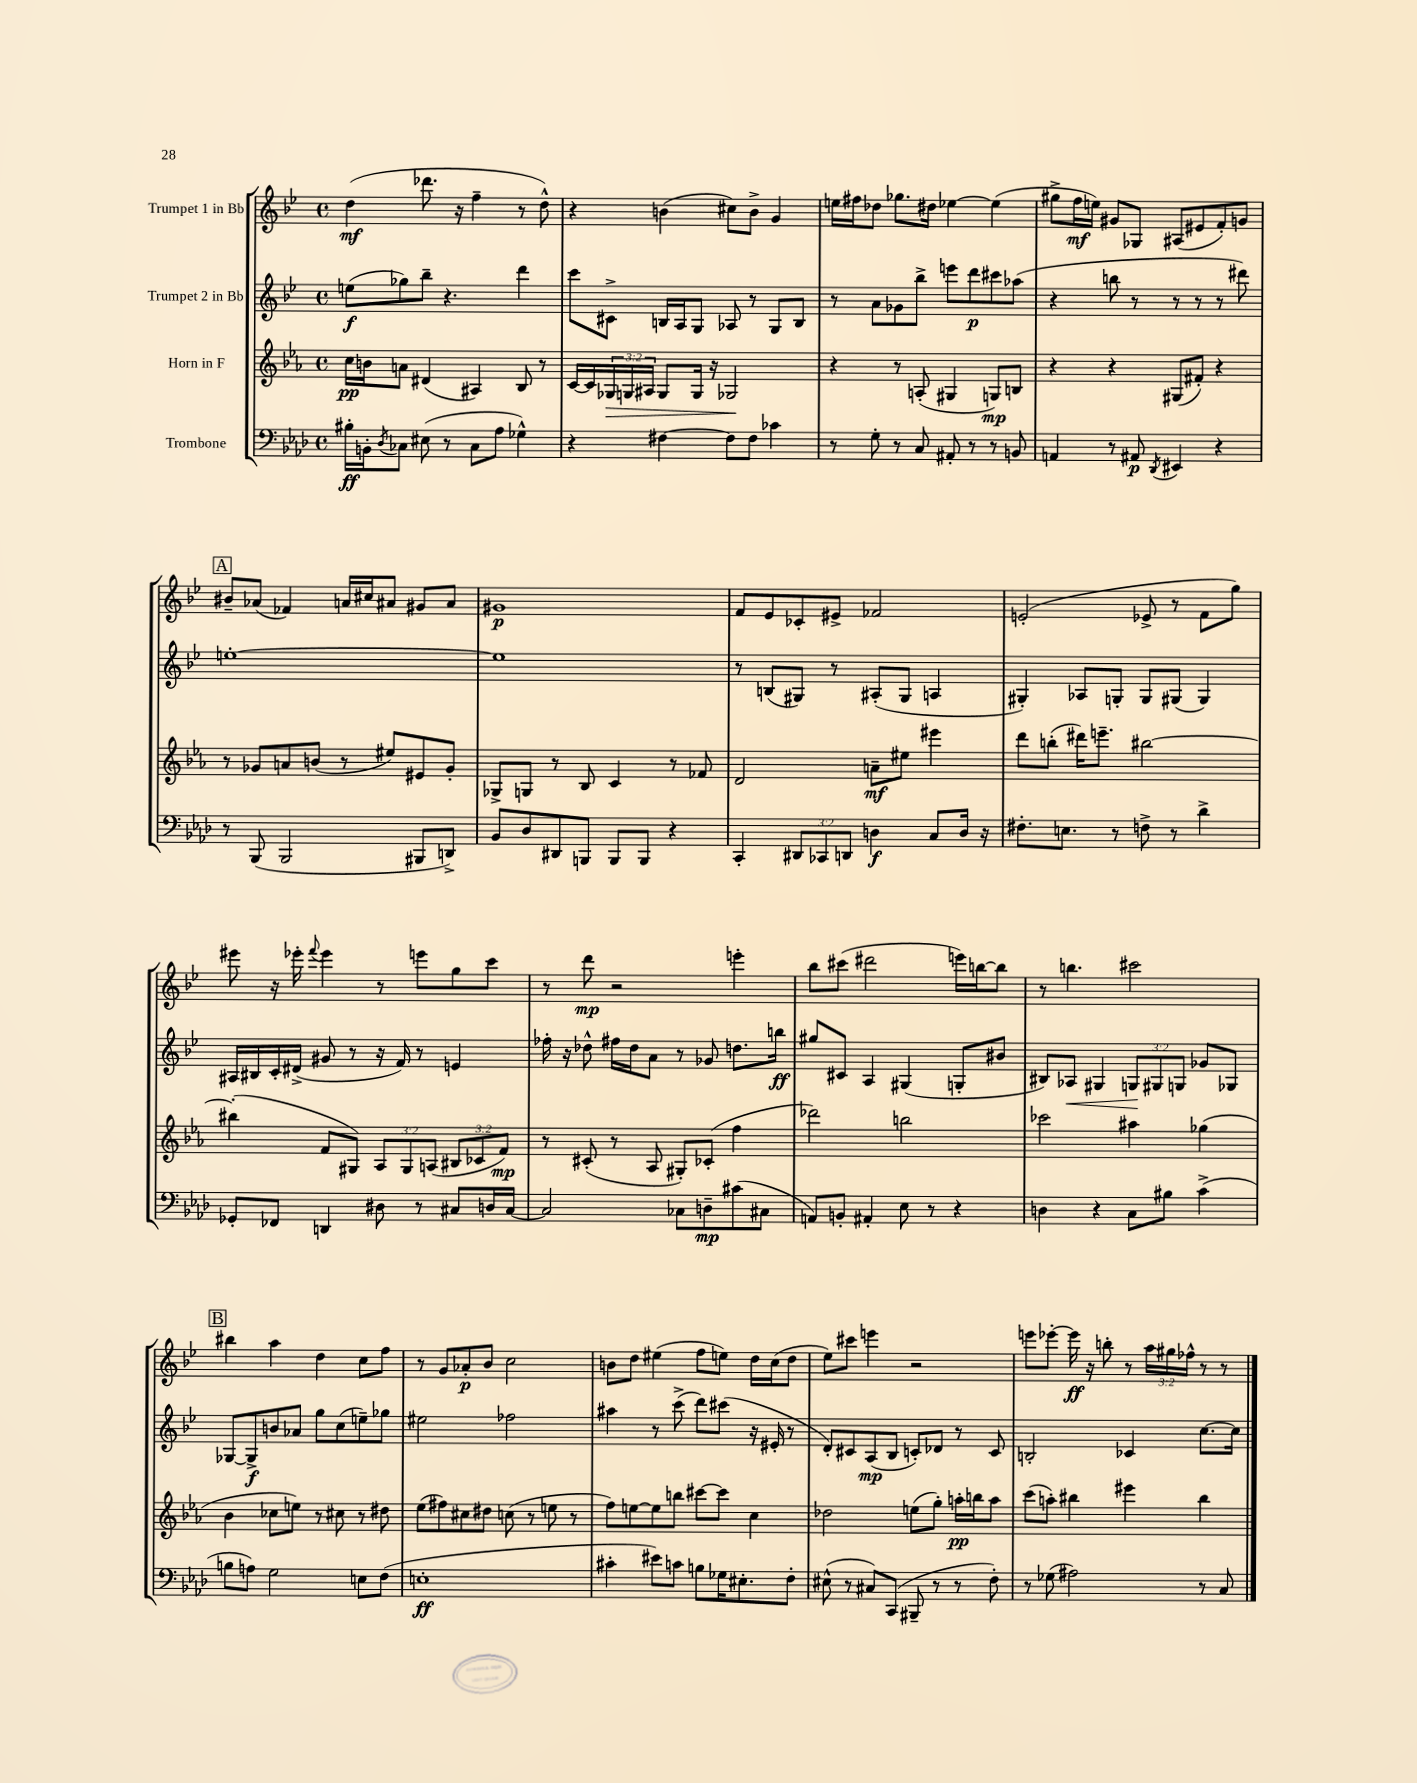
<<
\new StaffGroup <<
\new Staff = "s0" \with { instrumentName = "Trumpet 1 in Bb" } {
    \clef treble \key bes \major \defaultTimeSignature \time 4/4 \override Staff.TupletNumber.text = #tuplet-number::calc-fraction-text
    d''4\mf( des'''8. r16 f''4-- r8 d''8-^) |
    r4 b'4( cis''8) b'8-> g'4 |
    e''16 fis''16 des''8 ges''8. dis''16 ees''4~ ees''4( |
    gis''8-> f''16\mf e''16) gis'8 ges8 ais8( eis'8 f'8-.) g'8 |
    \mark \markup { \box "A" } bis'8-- aes'8( fes'4) a'16 cis''16 ais'8 gis'8 ais'8 |
    gis'1\p |
    f'8 ees'8 ces'8-. eis'8-> fes'2 |
    e'2-.( ees'8-> r8 f'8 g''8) |
    eis'''8 r16 ees'''16-. \appoggiatura { f'''8 } ees'''4 r8 e'''8 g''8 c'''8 |
    r8 d'''8\mp r2 e'''4-. |
    bes''8 cis'''8( dis'''2 e'''16) b''16~ b''8 |
    r8 b''4. cis'''2 |
    \mark \markup { \box "B" } bis''4 a''4 d''4 c''8 f''8 |
    r8 g'8 aes'8-.\p bes'8 c''2 |
    b'8 d''8 eis''4( f''8 e''8) d''16 c''16( d''8 |
    ees''8) cis'''8 e'''4 r2 |
    e'''8 ees'''8~-. ees'''16\ff r16 b''8-. r8 \tuplet 3/2 { a''16 gis''16 fes''16-^ } r8 r8 \bar "|." |
}
\new Staff = "s1" \with { instrumentName = "Trumpet 2 in Bb" } {
    \clef treble \key bes \major \defaultTimeSignature \time 4/4 \override Staff.TupletNumber.text = #tuplet-number::calc-fraction-text
    e''8\f( ges''8) bes''8-- r4. d'''4 |
    c'''8 cis'8-> b16 a16 g8 aes8 r8 g8 b8 |
    r8 a'8 ges'8 bes''8-> e'''8 d'''8\p cis'''8 aes''8( |
    r4 b''8 r8 r8 r8 r8 dis'''8) |
    \mark \markup { \box "A" } e''1~-. |
    e''1 |
    r8 b8( gis8) r8 ais8-.( gis8 a4 |
    gis4-.) aes8 g8-. g8 gis8( gis4) |
    ais16 bis16 c'16-. dis'16->( gis'8 r8 r16 f'16) r8 e'4 |
    fes''16-. r16 des''8-^ fis''16 des''16 a'8 r8 ges'8 d''8. b''16\ff |
    gis''8 cis'8 a4 gis4( g8-. bis'8 |
    bis8) aes8\< gis4 \tuplet 3/2 { g8\! gis8 g8 } ges'8 ges8 |
    \mark \markup { \box "B" } ges8~ ges8->\f b'8 aes'8 g''8 c''8( e''8--) ges''8 |
    eis''2 fes''2 |
    ais''4 r8 c'''8->( d'''8) cis'''8( r16 eis'16-. r8 |
    d'8-.) cis'8 a8\mp( bes8 c'8-.) des'8 r8 c'8 |
    b2-. ces'4 c''8.~ c''16 \bar "|." |
}
\new Staff = "s2" \with { instrumentName = "Horn in F" } {
    \clef treble \key ees \major \defaultTimeSignature \time 4/4 \override Staff.TupletNumber.text = #tuplet-number::calc-fraction-text
    c''16\pp b'16 a'8 dis'4( ais4) bes8 r8 |
    c'16~ c'16 \tuplet 3/2 { ges16\> g16 ais16 } g8 g16 r16 ges2\! |
    r4 r8 a8-.( gis4 g8\mp) b8 |
    r4 r4 gis8( fis'8-.) r4 |
    \mark \markup { \box "A" } r8 ges'8 a'8 b'8( r8 eis''8) eis'8 ges'8-. |
    ges8-> g8 r8 bes8 c'4 r8 fes'8 |
    d'2 a'8--\mf eis''8 eis'''4 |
    d'''8 b''8-.( dis'''16) e'''8.-- bis''2~ |
    bis''4-.( f'8 gis8) \tuplet 3/2 { aes8 gis8 a8( } \tuplet 3/2 { bis8 ces'8 f'8\mp) } |
    r8 cis'8-.( r8 aes8 gis8-.) ces'8-.( f''4 |
    des'''2) b''2 |
    ces'''2 ais''4 ges''4( |
    \mark \markup { \box "B" } bes'4 ces''8 e''8) r8 cis''8 r8 dis''8 |
    ees''8( fis''8) cis''8 dis''8 c''8( r8 e''8 r8 |
    f''8) e''8~ e''8 b''8 cis'''8~ cis'''8 c''4 |
    des''2 e''8( g''8-.) a''16-.\pp b''16 a''8 |
    c'''8( a''8-.) bis''4 eis'''4 bis''4 \bar "|." |
}
\new Staff = "s3" \with { instrumentName = "Trombone" } {
    \clef bass \key aes \major \defaultTimeSignature \time 4/4 \override Staff.TupletNumber.text = #tuplet-number::calc-fraction-text
    bis16-.\ff b,16-. \acciaccatura { des8 } ces8 eis8( r8 ces8 aes8 ges4-^) |
    r4 fis4~ fis8 fis8 ces'4 |
    r8 g8-. r8 c8 ais,8-. r8 r8 b,8 |
    a,4 r8 ais,8\p \acciaccatura { des,8 } eis,4 r4 |
    \mark \markup { \box "A" } r8 bes,,8( bes,,2 bis,,8 d,8->) |
    bes,8 des8 dis,8 b,,8 b,,8 b,,8 r4 |
    c,4-. \tuplet 3/2 { dis,8 ces,8 d,8 } d4\f c8 d16 r16 |
    fis8.-. e8. r8 f8-> r8 des'4-> |
    ges,8-. fes,8 d,4 dis8 r8 cis8 d16 cis16~ |
    cis2 ces8 d8--\mp cis'8( cis8 |
    a,8) b,8-. ais,4-. ees8 r8 r4 |
    d4 r4 c8 bis8 c'4->( |
    \mark \markup { \box "B" } b8 a8) g2 e8 f8( |
    e1-.\ff |
    cis'4-. eis'8) c'8 b8 ges16 eis8.-. f8-. |
    eis8-^( r8 cis8) c,8( bis,,8-- r8 r8 f8-.) |
    r8 ges8( ais2) r8 c8 \bar "|." |
}
>>
>>
\layout { \context { \Score \remove "Bar_number_engraver" } }
